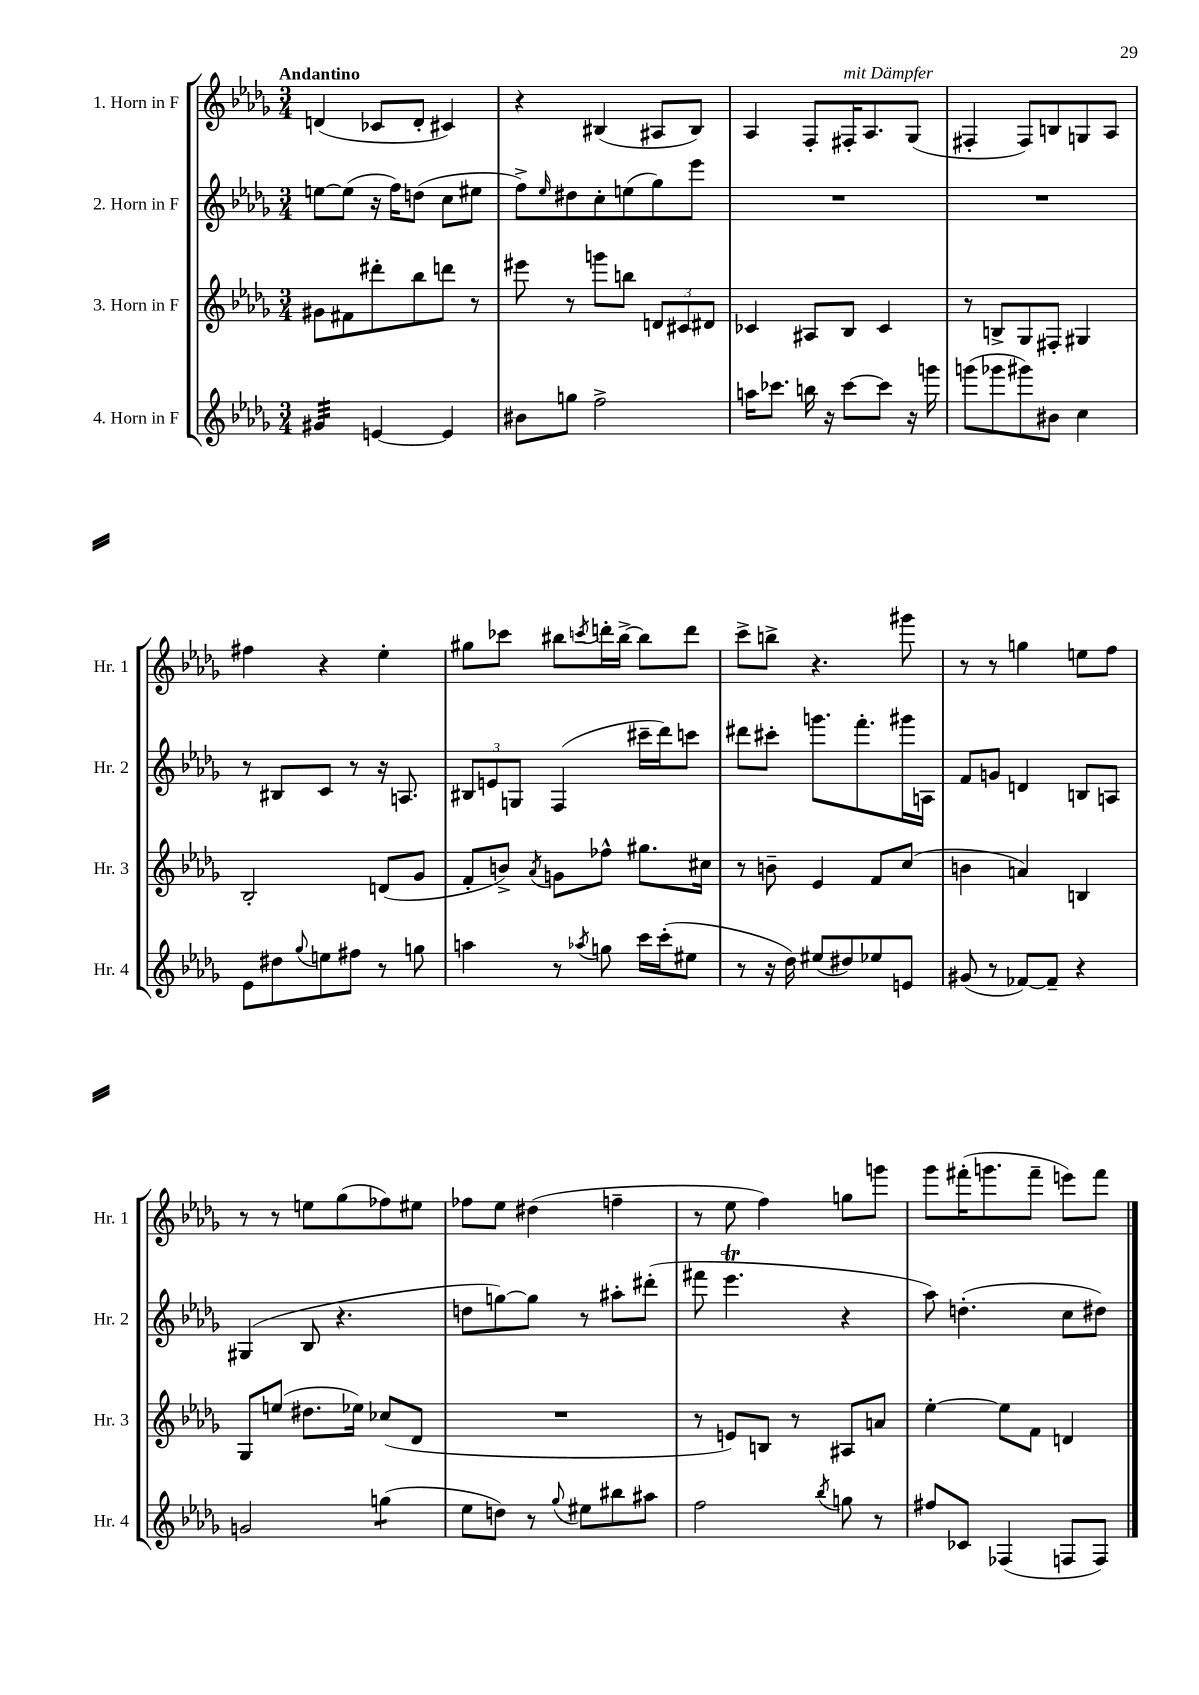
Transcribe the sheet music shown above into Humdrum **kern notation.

**kern	**kern	**kern	**kern
*staff4	*staff3	*staff2	*staff1
*clefG2	*clefG2	*clefG2	*clefG2
*k[b-e-a-d-g-]	*k[b-e-a-d-g-]	*k[b-e-a-d-g-]	*k[b-e-a-d-g-]
*M3/4	*M3/4	*M3/4	*M3/4
4g#/	8g#\L	[8ee\L	(4d/
.	8f#\	(8ee\]J	.
[4e/	8ddd#'\	16r	8c-/L
.	.	16ff\LK)	.
.	8bb-\	(8dd\J	8d'/J
4e/]	8ddd\J	8cc\L	4c#/)
.	8r	8ee#\J	.
=	=	=	=
8b#\L	8eee#\	8ff^\L)	4r
.	.	16qqee-/	.
8gg\J	8r	8dd#\	.
2ff^\	8ggg\L	8cc'\	(4B#/
.	8bb\J	(8ee\	.
.	12d/L	8gg-\)	8A#/L
.	12c#/	.	.
.	.	8eee-\J	8B#/J)
.	12d#/J	.	.
=	=	=	=
16aa\LK	4c-/	2.r	4A-/
8.ccc-\J	.	.	.
16bb\	8A#/L	.	8F'/L
16r	.	.	.
[8ccc-\L	8B-/J	.	16F#'/K
.	.	.	8.A-/
8ccc-\]J	4c-/	.	.
16r	.	.	(8G-/J
16ggg\	.	.	.
=	=	=	=
(8ggg\L	8r	2.r	4F#'/
8ggg-\	8B^/L	.	.
8ggg#\)	8G-/	.	8F#/L)
8b#\J	8F#'/J	.	8B/
4cc\	4G#/	.	8G/
.	.	.	8A-/J
=	=	=	=
8e-\L	2B-'/	8r	4ff#\
8dd#\	.	8B#/L	.
8qqgg-/	.	.	.
8ee\	.	8c/J	4r
8ff#\J	.	8r	.
8r	(8d/L	16r	4ee-'\
.	.	8.A/	.
8gg\	8g-/J	.	.
=	=	=	=
4aa\	8f'/L	12B#/L	8gg#\L
.	.	12e/	.
.	8b^/J)	.	8ccc-\J
.	.	12G/J	.
.	8qa-/	.	.
8r	8g\L	(4F/	8bb#\L
8qaa-/	.	.	8qccc/
8gg\	8ff-^^\J	.	16ddd'\L
.	.	.	[16bb#^\JJ
16ccc\LL	8.gg#\L	16ccc#~\LL	8bb#\]L
(16ccc'\J	.	16ddd-\J)	.
8ee#\J	.	8ccc\J	8ddd\J
.	16cc#\Jk	.	.
=	=	=	=
8r	8r	8ddd#\L	8ccc^\L
16r	8b~\	8ccc#'\J	8bb^\J
16dd-\)	.	.	.
(8ee#/L	4e-/	8.ggg\L	4.r
8dd#/)	.	.	.
.	.	8.fff'\	.
8ee-/	8f/L	.	.
8e/J	(8cc/J	16ggg#\L	8ggg#\
.	.	16A\JJ	.
=	=	=	=
(8g#/	4b\	8f/L	8r
8r	.	8g/J	8r
[8f-/L)	4a/)	4d/	4gg\
8f-~/]J	.	.	.
4r	4B/	8B/L	8ee\L
.	.	8A/J	8ff\J
=	=	=	=
2g/	8G-/L	(4G#/	8r
.	(8ee/J	.	8r
.	8.dd#\L	8B-/	8ee\L
.	.	4.r	(8gg-\
.	16ee-\Jk)	.	.
(4gg\	(8cc-/L	.	8ff-\)
.	8d-/J	.	8ee#\J
=	=	=	=
8ee-\L	2.r	8dd\L	8ff-\L
8dd\J)	.	[8gg\)	8ee-\J
8r	.	8gg\]J	(4dd#\
8qqgg-/	.	.	.
8ee#\L	.	8r	.
8bb#\	.	8aa#'\L	4ff~\
8aa#\J	.	(8ddd#'\J	.
=	=	=	=
2ff\	8r	8fff#\	8r
.	8e/L)	4.eee-\	8ee-\
.	8B/J	.	4ff\)
.	8r	.	.
8qbb-/	.	.	.
8gg\	8A#/L	4r	8gg\L
8r	8a/J	.	8ggg\J
=	=	=	=
8ff#/L	[4ee-'\	8aa-\)	8ggg-\L
8c-/J	.	(4.dd'\	(16fff#'\K
.	.	.	8.ggg\
(4F-/	8ee-\]L	.	.
.	8f\J	.	8fff#~\J
8F/L	4d/	8cc\L	8eee\L)
8F/J)	.	8dd#\J)	8fff#\J
==	==	==	==
*-	*-	*-	*-
